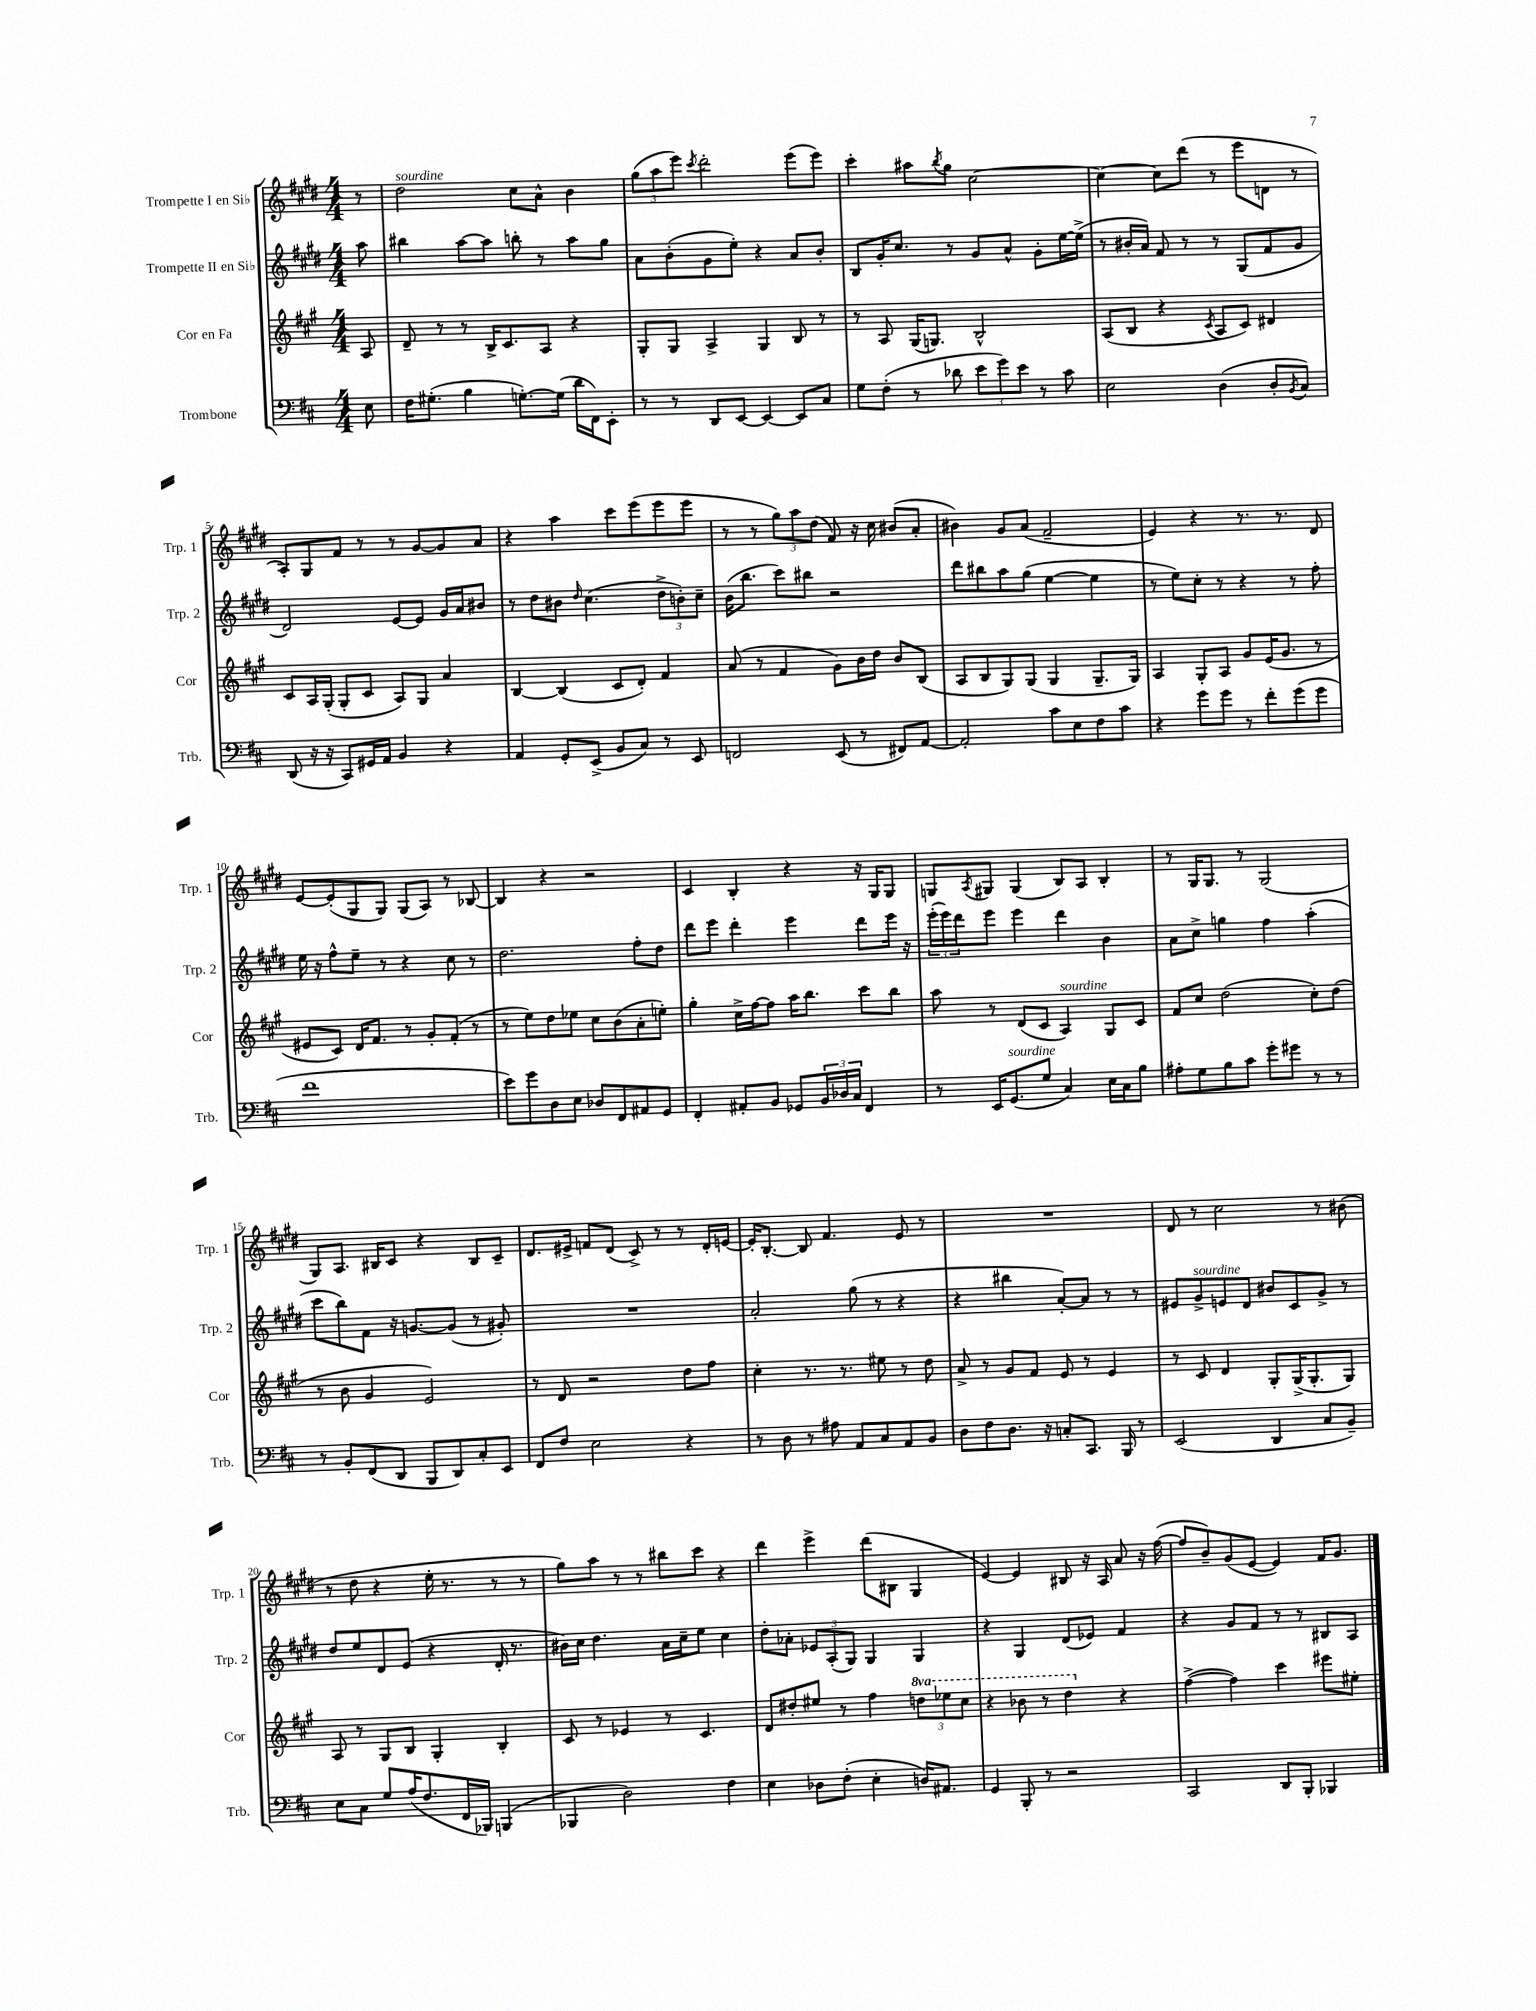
<<
\new StaffGroup <<
\new Staff = "s0" \with { instrumentName = "Trompette I en Sib" shortInstrumentName = "Trp. 1" } {
    \clef treble \key e \major \numericTimeSignature \time 4/4 \partial 8
    r8 |
    dis''2^\markup { \italic "sourdine" } cis''8 a'8-^ b'4 |
    \tuplet 3/2 { gis''8( a''8 e'''8) } \acciaccatura { cis'''8 } dis'''2-. e'''8( e'''8) |
    cis'''4-. ais''8 \acciaccatura { b''8 } gis''8 cis''2~ |
    cis''4~ cis''8 dis'''8( r8 e'''8 d'8 r8 |
    a8-.) gis8 fis'8 r8 r8 gis'8~ gis'8 a'8 |
    r4 a''4 cis'''8 e'''8( e'''8 e'''8 |
    r8 r8 \tuplet 3/2 { gis''8) a''8 dis''8( } fis'8) r16 cis''16 bis'8( a'8-. |
    bis'4) gis'8 a'8( fis'2-- |
    e'4) r4 r8. r8. dis'8 |
    e'8~ e'8-.( gis8 gis8) gis8( a8) r8 bes8~ |
    bes4 r4 r2 |
    cis'4 b4-. r4 r16 gis16 gis8 |
    g8 \acciaccatura { a8 } gis8 gis4( b8) a8 b4-. |
    r8 gis16 gis8. r8 gis2( |
    gis8) a8. bis16 cis'8 r4 bis8 cis'8-- |
    dis'8. eis'16-> f'8 dis'8( cis'8->) r8 r8 dis'16-. e'16~ |
    e'16-. b8.~-. b8 fis'4. e'8 r8 |
    R1 |
    dis'8 r8 cis''2 r8 bis'8( |
    r8 dis''8 r4 e''16-. r8. r8 r8 |
    gis''8) a''8 r8 r8 bis''8 cis'''8 r4 |
    dis'''4 e'''4-> dis'''8( bis8 gis4 |
    e'4~) e'4 bis8 r16 a16 a'8 r16 fis''16~( |
    fis''8 b'8--) gis'8( e'8~ e'4) fis'16 gis'8. \bar "|." |
}
\new Staff = "s1" \with { instrumentName = "Trompette II en Sib" shortInstrumentName = "Trp. 2" } {
    \clef treble \key e \major \numericTimeSignature \time 4/4 \partial 8
    a''8 |
    bis''4 a''8~ a''8 b''8-. r8 a''8 gis''8 |
    a'8 b'8-.( gis'8 e''8-.) r4 a'8 b'8-. |
    b8 gis'16-. cis''8. r8 gis'8 a'8-^ gis'8-. e''16~ e''16->( |
    r8 bis'16-. a'16) fis'8 r8 r8 gis8( fis'8 gis'8 |
    dis'2) e'8~ e'8 gis'16 a'16 bis'8 |
    r8 dis''8 bis'8 \grace { dis''16 } cis''4.( \tuplet 3/2 { dis''8-> b'8-.) cis''8-- } |
    b'16( b''8. cis'''8) bis''8 r2 |
    dis'''8 bis''8 a''8 gis''8( e''4~ e''4 |
    r8 e''8) cis''8-. r8 r4 r8 fis''8-. |
    e''16 r16 fis''8-^ e''8-- r8 r4 cis''8 r8 |
    dis''2. fis''8-. dis''8 |
    dis'''8 e'''8 dis'''4-. e'''4 dis'''8 e'''16 r16 |
    \tuplet 3/2 { e'''16-.( e'''16) dis'''16 } e'''8 e'''4 dis'''4 b'4 |
    a'8 cis''8-> g''4 fis''4 a''4-.( |
    cis'''8 b''8) fis'8 r16 g'8.~ g'8( r8 gis'8-.) |
    R1 |
    a'2-. gis''8( r8 r4 |
    r4 bis''4 a'8~-.) a'8 r8 r8 |
    eis'8 gis'8->^\markup { \italic "sourdine" } e'8 dis'8 bis'8 cis'8 gis'8-> r8 |
    dis''8 e''8 dis'8 e'8( r4 dis'16-. r8. |
    bis'16) cis''16 dis''4. a'16 cis''16-- e''8 cis''4 |
    dis''8-. aes'8-. \tuplet 3/2 { ees'8 a8-.( gis8) } gis4 gis4 |
    r4 gis4 dis'8( ees'8) fis'4 |
    r4 gis'8 fis'8 r8 r8 bis8 a8 \bar "|." |
}
\new Staff = "s2" \with { instrumentName = "Cor en Fa" shortInstrumentName = "Cor" } {
    \clef treble \key a \major \numericTimeSignature \time 4/4 \set Staff.ottavationMarkups = #ottavation-simple-ordinals \partial 8
    a8 |
    d'8-- r8 r8 b16-> cis'8. a8 r4 |
    gis8-. gis8 a4-> gis4 b8 r8 |
    r8 a8 gis16( g8.) b2-^ |
    a8( b8 r4 \acciaccatura { cis'8 } a8 cis'8) dis'4 |
    cis'8 a16 gis16-.( gis8-. cis'8 a8) gis8 a'4 |
    b4~ b4( cis'8 d'8-.) fis'4 |
    a'8( r8 fis'4 gis'8) b'16 d''16 b'8 b8( |
    a8 b8 gis8) gis8( gis4 gis8.-- gis16) |
    a4 gis8-. a8 gis'8 e'16( gis'8. r8 |
    eis'8 cis'8) d'16 fis'8. r8 gis'8-. fis'8-.( r8 |
    r8 e''8) d''8 ees''8 cis''8 b'8( a'8-. e''8-.) |
    gis''4-. cis''16-> fis''16~ fis''8 a''16 b''8. cis'''8 b''8 |
    a''8 r8 d'8( cis'8 a4^\markup { \italic "sourdine" }) gis8 cis'8 |
    fis'8 cis''8 d''2( cis''8-.) d''8( |
    r8 b'8 gis'4 e'2) |
    r8 d'8 r2 d''8 fis''8 |
    cis''4-. r8. r8. eis''8 r8 d''8 |
    a'8-> r8 gis'8 fis'8 e'8 r8 e'4 |
    r8 cis'8 d'4 gis8-. gis16->( gis8.-. gis8) |
    a8 r8 gis8 b8 gis4-. b4-. |
    cis'8 r8 ees'4 r8 cis'4. |
    d'8 dis''8-. eis''8 r8 fis''4 \tuplet 3/2 { \ottava #1 d'''!8 ees'''8 cis'''8 } |
    r4 bes''8 r8 d'''4 \ottava #0 r4 |
    fis''4~->( fis''4) cis'''4 eis'''8 eis''8-. \bar "|." |
}
\new Staff = "s3" \with { instrumentName = "Trombone" shortInstrumentName = "Trb." } {
    \clef bass \key d \major \numericTimeSignature \time 4/4 \partial 8
    e8 |
    fis16 gis8.-.( b4 g8.~-.) g16( d'16 fis,16) e,8-. |
    r8 r8 d,8 e,8~ e,4~ e,8 cis8 |
    g8 fis8-.( r8 des'8 \tuplet 3/2 { e'8 g'8) e'8 } r8 cis'8 |
    e2 d4( d8-. \acciaccatura { b,8 } cis8) |
    d,8( r16 r16 cis,8) gis,16 a,16 b,4 r4 |
    a,4 g,8-. e,8->( b,8 cis8) r8 e,8 |
    f,2 e,8( r8 fis,8) a,8~ |
    a,2-. cis'8 e8 fis8 cis'8 |
    r4 g'8 g'8 r8 fis'8-. g'8( g'8 |
    fis'1 |
    e'8) g'8 d8 e8 des8 fis,8 ais,8 g,8 |
    fis,4-. ais,8-. b,8 ges,8 \tuplet 3/2 { b,16 des16 cis16 } fis,4 |
    r8 e,16 g,8.^\markup { \italic "sourdine" }( g8 cis4) e16 cis16 b8 |
    ais8-. g8 b8 cis'8 g'8-. gis'8 r8 r8 |
    r8 b,8-. fis,8( d,8 b,,8 d,8) cis8-. e,8 |
    fis,8 fis8 e2 r4 |
    r8 d8 r8 ais8 a,8 cis8 a,8 b,8 |
    d8 fis8 d8. r16 c8-. cis,8. b,,16 r8 |
    e,2( d,4 cis8 b,8--) |
    e8 cis8 g8 a16( fis8. fis,16 bes,,16) b,,4( |
    bes,,4 d2) fis4 |
    e4 des8 fis8-.( e4-. d16) ais,8. |
    g,4 b,,8-. r8 r2 |
    cis,2 d,8 b,,8-. bes,,4 \bar "|." |
}
>>
>>
